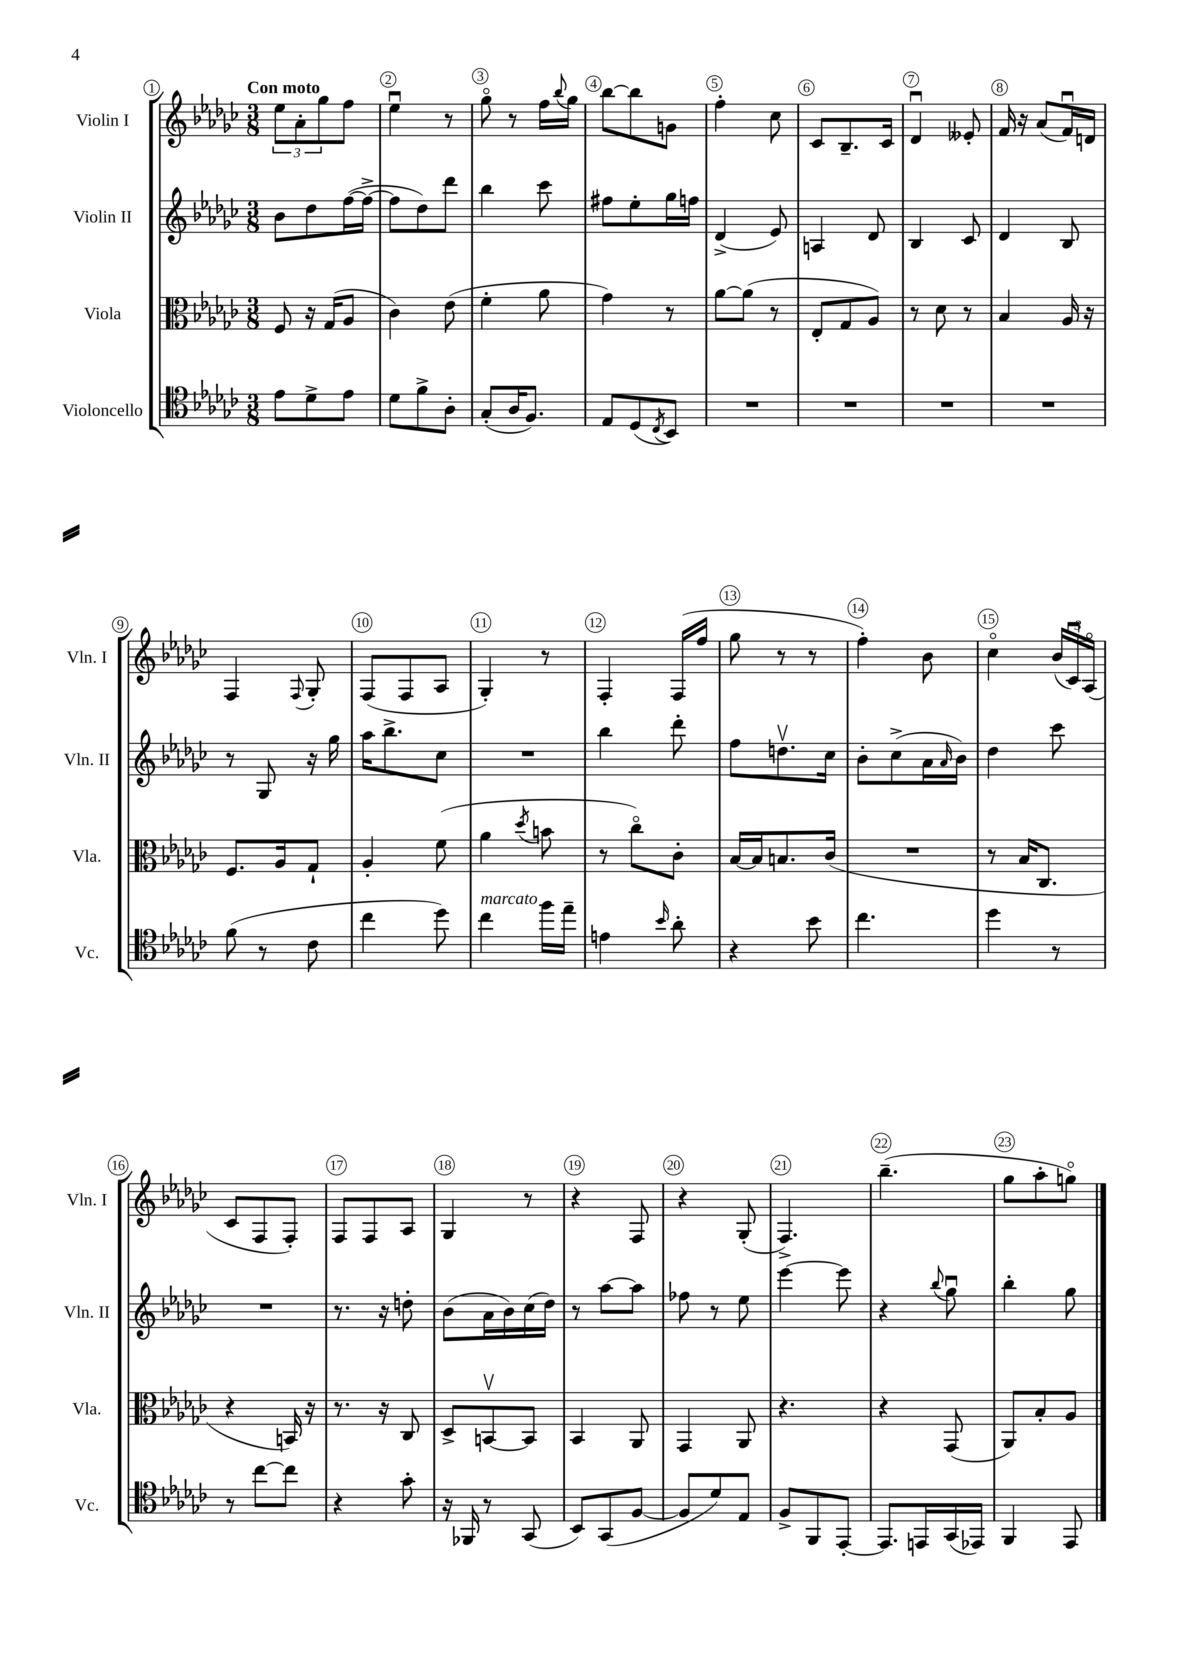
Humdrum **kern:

**kern	**kern	**kern	**kern
*part4	*part3	*part2	*part1
*staff4	*staff3	*staff2	*staff1
*I"Violoncello	*I"Viola	*I"Violin II	*I"Violin I
*I'Vc.	*I'Vla.	*I'Vln. II	*I'Vln. I
*clefC4	*clefC3	*clefG2	*clefG2
*k[b-e-a-d-g-c-]	*k[b-e-a-d-g-c-]	*k[b-e-a-d-g-c-]	*k[b-e-a-d-g-c-]
*M3/8	*M3/8	*M3/8	*M3/8
=1	=1	=1	=1
!	!	!	!LO:TX:a:B:t=Con moto
8e-\L	8F/	8b-\L	12ee-\L
.	.	.	12a-'\
8d-^\	16r	8dd-\	.
.	.	.	12gg-\
.	(16G-/KL	.	.
8e-\J	8A-/J	([16ff\L	8ff\J
.	.	16ff^\JJ_	.
=2	=2	=2	=2
8d-\L	4c-\)	8ff\L]	4ee-u\
8f^\	.	8dd-\)	.
8A-'\J	(8e-\	8ddd-\J	8r
=3	=3	=3	=3
(8G-'/L	4f'\	4bb-\	8gg-\
16A-/K	.	.	8r
8.F/J)	.	.	.
.	8a-\	8ccc-\	16ff\LL
.	.	.	8qqbb-/
.	.	.	16gg-\JJ
=4	=4	=4	=4
8E-/L	4g-\)	8ff#X\L	[8bb-\L
(8D-/	.	8ee-'\	8bb-\]
8qC-/	.	.	.
8BB-/J)	8r	16gg-\L	8gn\J
.	.	16ffn\JJ	.
=5	=5	=5	=5
4.r	[8a-\L	(4d-^/	4ff'\
.	(8a-\J]	.	.
.	8r	8e-/)	8cc-\
=6	=6	=6	=6
4.r	8E-'/L	4An/	8c-/L
.	8G-/	.	8.B-~/
.	8A-/J)	8d-/	.
.	.	.	16c-/Jk
=7	=7	=7	=7
4.r	8r	4B-/	4d-u/
.	8d-\	.	.
.	8r	8c-/	8e--X'/
=8	=8	=8	=8
4.r	4B-/	4d-/	16f/
.	.	.	16r
.	.	.	(8a-/L
.	16A-/	8B-/	16fu/L)
.	16r	.	16dn/JJ
!!LO:LB:g=z
=9	=9	=9	=9
(8f\	8.F/L	8r	4F/
8r	.	8G-/	.
.	16A-/k	.	.
.	.	.	8qqF/
8c-\	8G-`/J	16r	8G-'/
.	.	16gg-\	.
=10	=10	=10	=10
4cc-\	4A-'/	16aa-\KL	(8F/L
.	.	8.bb-^\	.
.	.	.	8F/
8dd-\)	(8f\	8cc-\J	8A-/J
=11	=11	=11	=11
!LO:TX:a:i:t=marcato	!	!	!
4cc-\	4a-\	4.r	4G-'/)
.	8qdd-/	.	.
16ff\LL	8bn\	.	8r
16ee-~\JJ	.	.	.
=12	=12	=12	=12
4en\	8r	4bb-\	4F'/
.	8cc-\L)	.	.
16qqb-/	.	.	.
8a-'\	8c-'\J	8ddd-'\	(16F/LL
.	.	.	16ff/JJ
=13	=13	=13	=13
4r	[16B-/LL	8ff\L	8gg-\
.	16B-/J]	.	.
.	8.Bn/	8.ddnv\	8r
8b-\	.	.	8r
.	(16c-/Jk	16cc-\Jk	.
=14	=14	=14	=14
4.cc-\	4.r	8b-'\L	4ff'\)
.	.	(8cc-^\	.
.	.	16a-\L	8b-\
.	.	16qqa-/	.
.	.	16b-\JJ)	.
=15	=15	=15	=15
4dd-\	8r	4dd-\	4cc-\
.	16B-/KL	.	.
.	8.C-/J	.	.
8r	.	8ccc-\	(24b-/LL
.	.	.	24c-u/)
.	.	.	(24A-/JJ
!!LO:LB:g=z
=16	=16	=16	=16
8r	4r	4.r	8c-/L
[8cc-\L	.	.	8F/
8cc-\J]	16BBn/)	.	8F'/J)
.	16r	.	.
=17	=17	=17	=17
4r	8.r	8.r	8F/L
.	.	.	8F/
.	16r	16r	.
8g-'\	8C-/	8ddn'\	8A-/J
=18	=18	=18	=18
16r	8D-^/L	(8b-\L	4G-/
16FF-X/	.	.	.
8r	[8BBnv/	16a-\L	.
.	.	16b-\)	.
(8GG-/	8BB/J]	(16cc-\	8r
.	.	16dd-\JJ)	.
=19	=19	=19	=19
8BB-/L)	4BB-/	8r	4r
(8GG-/	.	[8aa-\L	.
[8F/J	8AA-/	8aa-\J]	8F/
=20	=20	=20	=20
8F/L]	4GG-/	8ff-X\	4r
8d-/)	.	8r	.
8E-/J	8AA-/	8ee-\	(8G-'/
=21	=21	=21	=21
8F^/L	4.r	[4eee-\	4.F^/)
8FF/	.	.	.
[8EE-'/J	.	8eee-\]	.
=22	=22	=22	=22
8.EE-/L]	4r	4r	(4.bb-~\
16EEn/L	.	.	.
.	.	8qqbb-/	.
(16GG-/	(8GG-/	8gg-u\	.
16EE-X/JJ)	.	.	.
=23	=23	=23	=23
4FF/	8AA-/L)	4bb-'\	8gg-\L
.	8B-'/	.	8aa-'\
8EE-/	8A-/J	8gg-\	8ggn\J)
==	==	==	==
*-	*-	*-	*-
